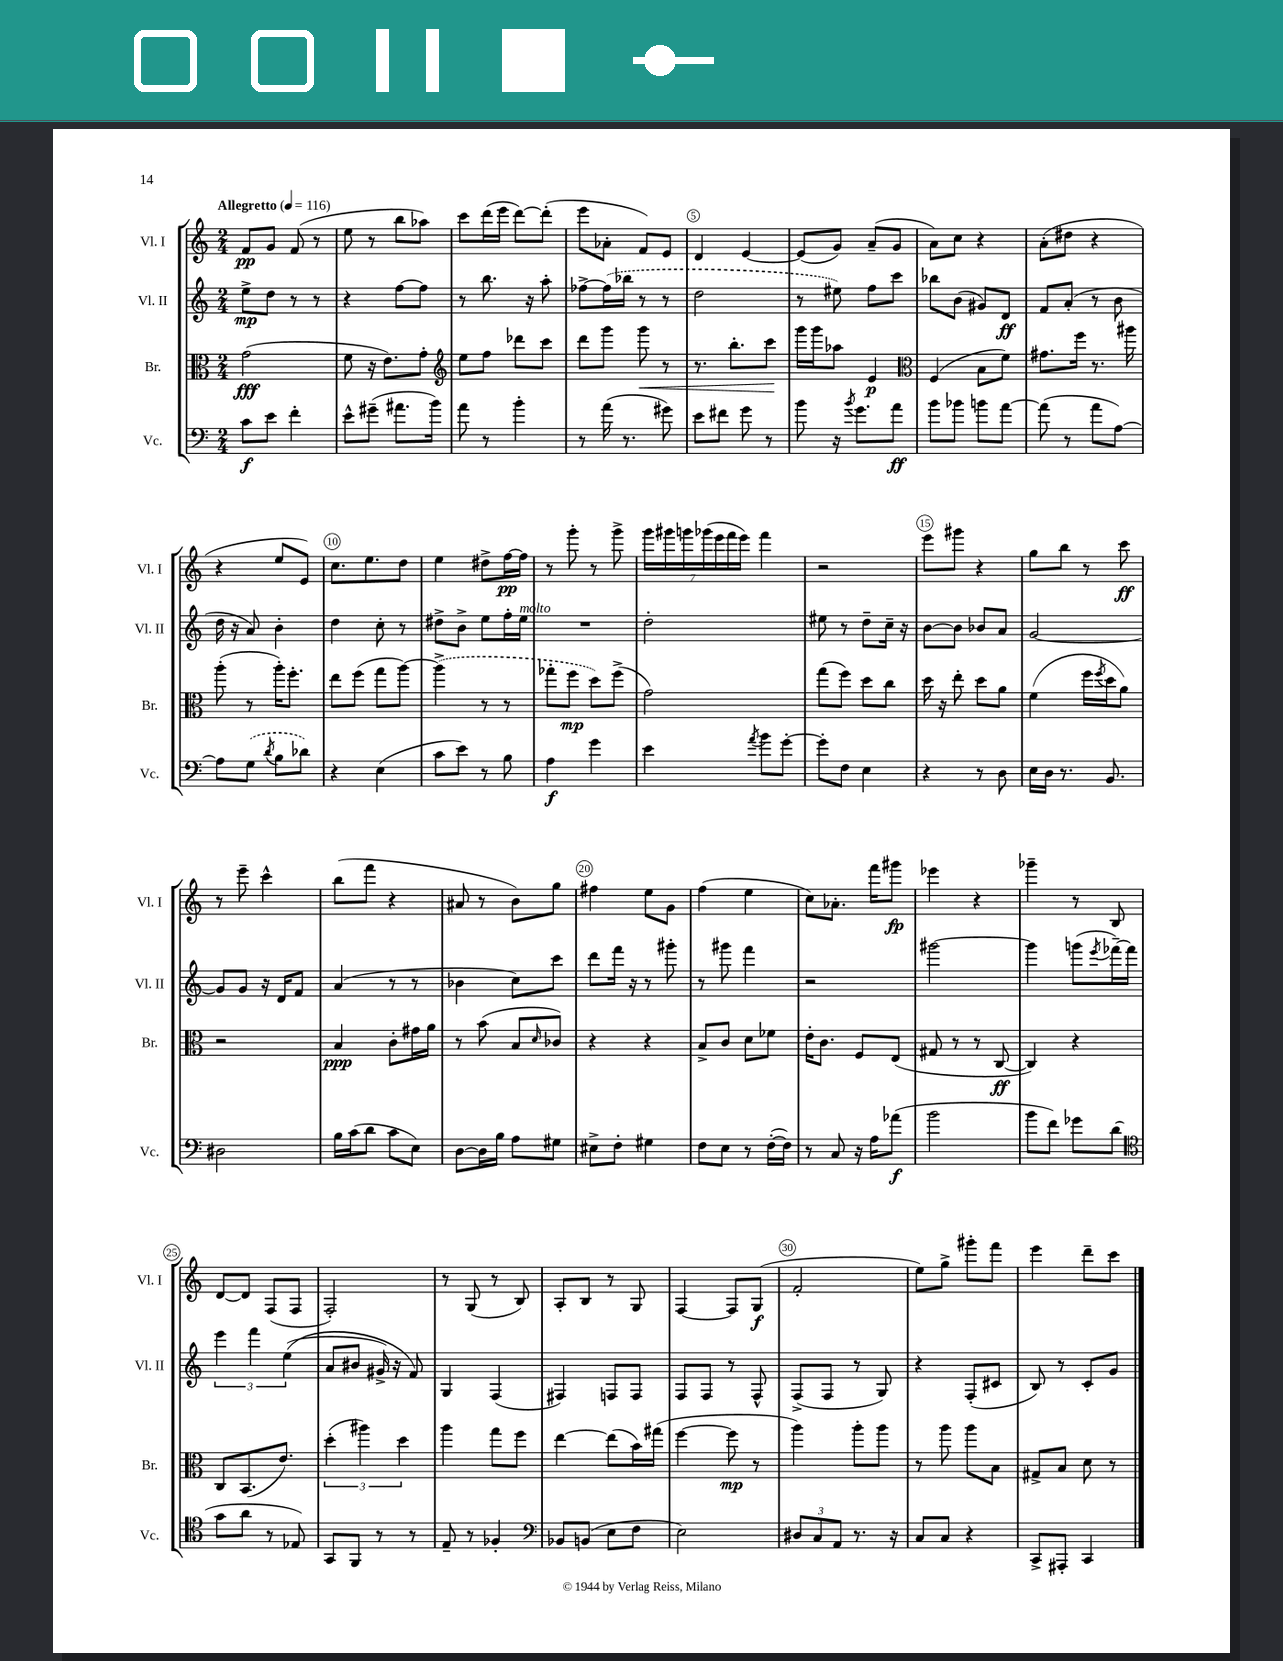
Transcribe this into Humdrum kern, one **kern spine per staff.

**kern	**dynam	**kern	**dynam	**kern	**dynam	**kern	**dynam
*part4	*part4	*part3	*part3	*part2	*part2	*part1	*part1
*staff4	*staff4	*staff3	*staff3	*staff2	*staff2	*staff1	*staff1
*I"Vc.	*	*I"Br.	*	*I"Vl. II	*	*I"Vl. I	*
*I'Vc.	*	*I'Br.	*	*I'Vl. II	*	*I'Vl. I	*
*clefF4	*	*clefC3	*	*clefG2	*	*clefG2	*
*k[]	*	*k[]	*	*k[]	*	*k[]	*
*M2/4	*	*M2/4	*	*M2/4	*	*M2/4	*
*MM116	*	*MM116	*	*MM116	*	*MM116	*
=1	=1	=1	=1	=1	=1	=1	=1
!	!	!	!	!	!	!LO:TX:a:B:t=Allegretto	!
8c\L	f	(2g\	fff	8ee^\L	mp	8f/L	pp
8e\J	.	.	.	8dd\J	.	8g/J	.
4f'\	.	.	.	8r	.	(8f/	.
.	.	.	.	8r	.	8r	.
=2	=2	=2	=2	=2	=2	=2	=2
8e^^\L	.	8f\	.	4r	.	8ee\	.
(8g#X~\J	.	16r	.	.	.	8r	.
.	.	8.e\L)	.	.	.	.	.
8.a#X\L	.	.	.	[8ff\L	.	8bb\L	.
.	.	8g'\J	.	8ff\J]	.	8aa-X\J)	.
16b\Jk)	.	.	.	.	.	.	.
=3	=3	=3	=3	=3	=3	=3	=3
*	*	*clefG2	*	*	*	*	*
8a\	.	8ee\L	.	8r	.	8ccc\L	.
8r	.	8ff\J	.	8.bb\	.	(16ddd\L	.
.	.	.	.	.	.	16eee\JJ	.
4b'\	.	8ddd-X\L	.	.	.	[8ddd\L)	.
.	.	.	.	16r	.	.	.
.	.	8ccc\J	.	8aa'\	.	(8ddd'\J]	.
=4	=4	=4	=4	=4	=4	=4	=4
8r	.	8ddd\L	.	[8ff-X^\L	.	8eee\L	.
(16a\	.	8ggg\J	.	(16ff-\L]	.	8a-X'\J	.
8.r	.	.	.	16bb-X\JJ	.	.	.
!	!	!	!LO:HP:b	!	!	!	!
.	.	8ggg\	<	8r	.	8f/L)	.
8g#X\)	.	8r	.	8r	.	8e/J	.
=5	=5	=5	=5	=5	=5	=5	=5
8e\L	.	8.r	.	2dd\	.	4d/	.
8f#X\J	.	.	.	.	.	.	.
.	.	8.bb'\L	.	.	.	.	.
8g\	.	.	.	.	.	[4e/	.
8r	.	8ccc\J	.	.	.	.	.
.	.	.	[	.	.	.	.
=6	=6	=6	=6	=6	=6	=6	=6
8b\	.	16ggg\LL	.	8r	.	(8e/L]	.
.	.	16ggg\J	.	.	.	.	.
16r	.	8aa-X\J	.	8ee#X\)	.	8g/J)	.
8qb/	.	.	.	.	.	.	.
8.g\L	.	.	.	.	.	.	.
.	.	4e/	p	8ff\L	.	(8a~/L	.
8a\J	ff	.	.	8ccc\J	.	8g/J	.
=7	=7	=7	=7	=7	=7	=7	=7
*	*	*clefC3	*	*	*	*	*
8b\L	.	(4F/	.	8bb-X\L	.	8a\L)	.
8b-X\J	.	.	.	(8b\J	.	8cc\J	.
8bn\L	.	8B\L	.	8g#X/L)	.	4r	.
[8a\J	.	8f\J)	.	8d/J	ff	.	.
=8	=8	=8	=8	=8	=8	=8	=8
(8a\]	.	8.g#X\L	.	8f/L	.	(8a'\L	.
8r	.	.	.	(8a'/J	.	8dd#X\J	.
.	.	16ff\Jk	.	.	.	.	.
8a\L	.	8.r	.	8r	.	4r	.
[8A\J)	.	.	.	8b\	.	.	.
.	.	16aa#X\	.	.	.	.	.
!!LO:LB:g=z
=9	=9	=9	=9	=9	=9	=9	=9
8A\L]	.	(8aa'\	.	16dd\	.	4r	.
.	.	.	.	16r	.	.	.
(8G\J	.	8r	.	8a/)	.	.	.
8qd/	.	.	.	.	.	.	.
8B\L	.	16aa'\KL)	.	4b'\	.	8ee/L	.
.	.	8.ff'\J	.	.	.	.	.
8d-X\J)	.	.	.	.	.	8e/J)	.
=10	=10	=10	=10	=10	=10	=10	=10
4r	.	8ee\L	.	4dd\	.	8.cc\L	.
.	.	(8ff\J	.	.	.	.	.
.	.	.	.	.	.	8.ee\	.
(4E\	.	8gg\L	.	8cc'\	.	.	.
.	.	[8aa\J)	.	8r	.	8dd\J	.
=11	=11	=11	=11	=11	=11	=11	=11
8c\L	.	(4aa^\]	.	8dd#X^\L	.	4ee\	.
8e\J)	.	.	.	8b^\J	.	.	.
8r	.	8r	.	8ee\L	.	8dd#X^\L	.
8B\	.	8r	.	16ff'\L	.	[16ff\L	pp
!	!	!	!	!LO:TX:a:i:t=molto	!	!	!
.	.	.	.	16ee\JJ	.	16ff\JJ]	.
=12	=12	=12	=12	=12	=12	=12	=12
4A\	f	8gg-X'\L	.	2r	.	8r	.
.	.	8ff\J	mp	.	.	8ggg'\	.
4g\	.	8dd\L)	.	.	.	8r	.
.	.	(8ff^\J	.	.	.	8ggg^\	.
=13	=13	=13	=13	=13	=13	=13	=13
4e\	.	2g\)	.	2dd'\	.	28ggg\LL	.
.	.	.	.	.	.	28ggg#X\	.
.	.	.	.	.	.	28gggn\	.
.	.	.	.	.	.	(28ggg-X\	.
.	.	.	.	.	.	28eee\	.
.	.	.	.	.	.	28fff\	.
.	.	.	.	.	.	28eee\JJ)	.
8qa/	.	.	.	.	.	.	.
8b\L	.	.	.	.	.	4fff\	.
[8g'\J	.	.	.	.	.	.	.
=14	=14	=14	=14	=14	=14	=14	=14
8g'\L]	.	(8gg\L	.	8ee#X\	.	2r	.
8F\J	.	8ff\J)	.	8r	.	.	.
4E\	.	8dd\L	.	8dd~\L	.	.	.
.	.	8cc\J	.	16cc~\Jk	.	.	.
.	.	.	.	16r	.	.	.
=15	=15	=15	=15	=15	=15	=15	=15
4r	.	16dd\	.	[8b\L	.	8eee\L	.
.	.	16r	.	.	.	.	.
.	.	8ee'\	.	8b\J]	.	8ggg#X\J	.
8r	.	8dd\L	.	8b-X/L	.	4r	.
8D\	.	8a\J	.	8a/J	.	.	.
=16	=16	=16	=16	=16	=16	=16	=16
16E\LL	.	(4f\	.	[2g/	.	8gg\L	.
16D\JJ	.	.	.	.	.	.	.
8.r	.	.	.	.	.	8bb\J	.
.	.	16ff\LL	.	.	.	8r	.
.	.	8qff/	.	.	.	.	.
8.BB/	.	16dd\J	.	.	.	.	.
.	.	8a\J)	.	.	.	8ccc\	ff
!!LO:LB:g=z
=17	=17	=17	=17	=17	=17	=17	=17
2D#X\	.	2r	.	8g/L]	.	8r	.
.	.	.	.	8g/J	.	8eee~\	.
.	.	.	.	16r	.	4ccc^^\	.
.	.	.	.	16d/KL	.	.	.
.	.	.	.	8f/J	.	.	.
=18	=18	=18	=18	=18	=18	=18	=18
16B\LL	.	4B/	ppp	(4a/	.	(8bb\L	.
(16c\J	.	.	.	.	.	.	.
8d\J	.	.	.	.	.	8fff\J	.
8c\L	.	8c'\L	.	8r	.	4r	.
8E\J)	.	16g#X\L	.	8r	.	.	.
.	.	16a\JJ	.	.	.	.	.
=19	=19	=19	=19	=19	=19	=19	=19
[8D\L	.	8r	.	4b-X\	.	8a#X/	.
16D\L]	.	(8b\	.	.	.	8r	.
16B\JJ	.	.	.	.	.	.	.
8A\L	.	8B/L	.	8cc\L)	.	8b\L)	.
.	.	16qqd/	.	.	.	.	.
8G#X\J	.	8c-X/J)	.	8ccc\J	.	8gg\J	.
=20	=20	=20	=20	=20	=20	=20	=20
8E#X^\L	.	4r	.	8ddd\L	.	4ff#X\	.
8F'\J	.	.	.	16fff\Jk	.	.	.
.	.	.	.	16r	.	.	.
4G#X\	.	4r	.	8r	.	8ee\L	.
.	.	.	.	8ggg#X'\	.	8g\J	.
=21	=21	=21	=21	=21	=21	=21	=21
8F\L	.	8B^/L	.	8r	.	(4ff\	.
8E\J	.	8c/J	.	8ggg#X\	.	.	.
8r	.	8d\L	.	4fff\	.	4ee\	.
([16F'\LL	.	8f-X\J	.	.	.	.	.
16F\JJ])	.	.	.	.	.	.	.
=22	=22	=22	=22	=22	=22	=22	=22
8r	.	16e'\KL	.	2r	.	8cc\L)	.
.	.	8.c\J	.	.	.	.	.
8C/	.	.	.	.	.	8.a-X'\J	.
16r	.	8F/L	.	.	.	.	.
16A\KL	.	.	.	.	.	16fff\KL	.
(8a-X\J	f	(8E/J	.	.	.	8ggg#X\J	fp
=23	=23	=23	=23	=23	=23	=23	=23
2b\	.	8G#X/	.	[2ggg#X\	.	4eee-X\	.
.	.	8r	.	.	.	.	.
.	.	8r	.	.	.	4r	.
.	.	[8C/	ff	.	.	.	.
=24	=24	=24	=24	=24	=24	=24	=24
8b\L	.	4C/])	.	4ggg#\]	.	4ggg-X~\	.
8f\J)	.	.	.	.	.	.	.
8g-X\L	.	4r	.	(8gggn\L	.	8r	.
.	.	.	.	8qeee/	.	.	.
(8d\J	.	.	.	[16fff-X~\L)	.	8B/	.
.	.	.	.	16fff-\JJ]	.	.	.
!!LO:LB:g=z
=25	=25	=25	=25	=25	=25	=25	=25
*clefC4	*	*	*	*	*	*	*
8g\L	.	8C/L	.	6eee\	.	[8d/L	.
8a\J	.	(8.BB/	.	.	.	8d/J]	.
.	.	.	.	6fff\	.	.	.
8r	.	.	.	.	.	(8F/L	.
.	.	8.e/J)	.	.	.	.	.
.	.	.	.	((6ee\	.	.	.
8E-X/)	.	.	.	.	.	8F/J	.
=26	=26	=26	=26	=26	=26	=26	=26
8GG/L	.	(6dd'\	.	8a/L	.	2F'/)	.
8FF/J	.	.	.	8b#X/J	.	.	.
.	.	6aa#X\)	.	.	.	.	.
8r	.	.	.	16g#X^/)	.	.	.
.	.	.	.	16r	.	.	.
.	.	6dd\	.	.	.	.	.
8r	.	.	.	8f/)	.	.	.
=27	=27	=27	=27	=27	=27	=27	=27
8E~/	.	4aa\	.	4G/	.	8r	.
8r	.	.	.	.	.	(8G/	.
4F-X'/	.	8gg\L	.	(4F/	.	8r	.
.	.	8ff\J	.	.	.	8B/)	.
=28	=28	=28	=28	=28	=28	=28	=28
*clefF4	*	*	*	*	*	*	*
8BB-X/L	.	[4ee\	.	4F#X/)	.	8A'/L	.
(8BBn/J	.	.	.	.	.	8B/J	.
8E\L	.	(8ee\L]	.	8Fn/L	.	8r	.
8F\J	.	16b\L)	.	8F/J	.	8G/	.
.	.	(16gg#X\JJ	.	.	.	.	.
=29	=29	=29	=29	=29	=29	=29	=29
2E\)	.	[4ff\	.	8F/L	.	[4F/	.
.	.	.	.	8F/J	.	.	.
.	.	8ff\]	mp	8r	.	8F/L]	.
.	.	8r	.	8F^^/	.	(8G/J	f
=30	=30	=30	=30	=30	=30	=30	=30
12D#X/L	.	4aa\)	.	(8F^/L	.	2f'/	.
12C/	.	.	.	.	.	.	.
.	.	.	.	8F/J	.	.	.
12AA/J	.	.	.	.	.	.	.
8.r	.	8aa'\L	.	8r	.	.	.
.	.	8aa\J	.	8G/)	.	.	.
16r	.	.	.	.	.	.	.
=31	=31	=31	=31	=31	=31	=31	=31
8C/L	.	8r	.	4r	.	8ee\L)	.
8C/J	.	8aa\	.	.	.	8gg^\J	.
4r	.	8aa\L	.	(8F'/L	.	8ggg#X'\L	.
.	.	8B\J	.	8c#X/J	.	8fff\J	.
=32	=32	=32	=32	=32	=32	=32	=32
8CC^/L	.	8G#X^/L	.	8B/)	.	4eee\	.
8AAA#X'/J	.	8B/J	.	8r	.	.	.
4CC/	.	8d\	.	8c'/L	.	8ddd~\L	.
.	.	8r	.	8g/J	.	8ccc\J	.
==	==	==	==	==	==	==	==
*-	*-	*-	*-	*-	*-	*-	*-
